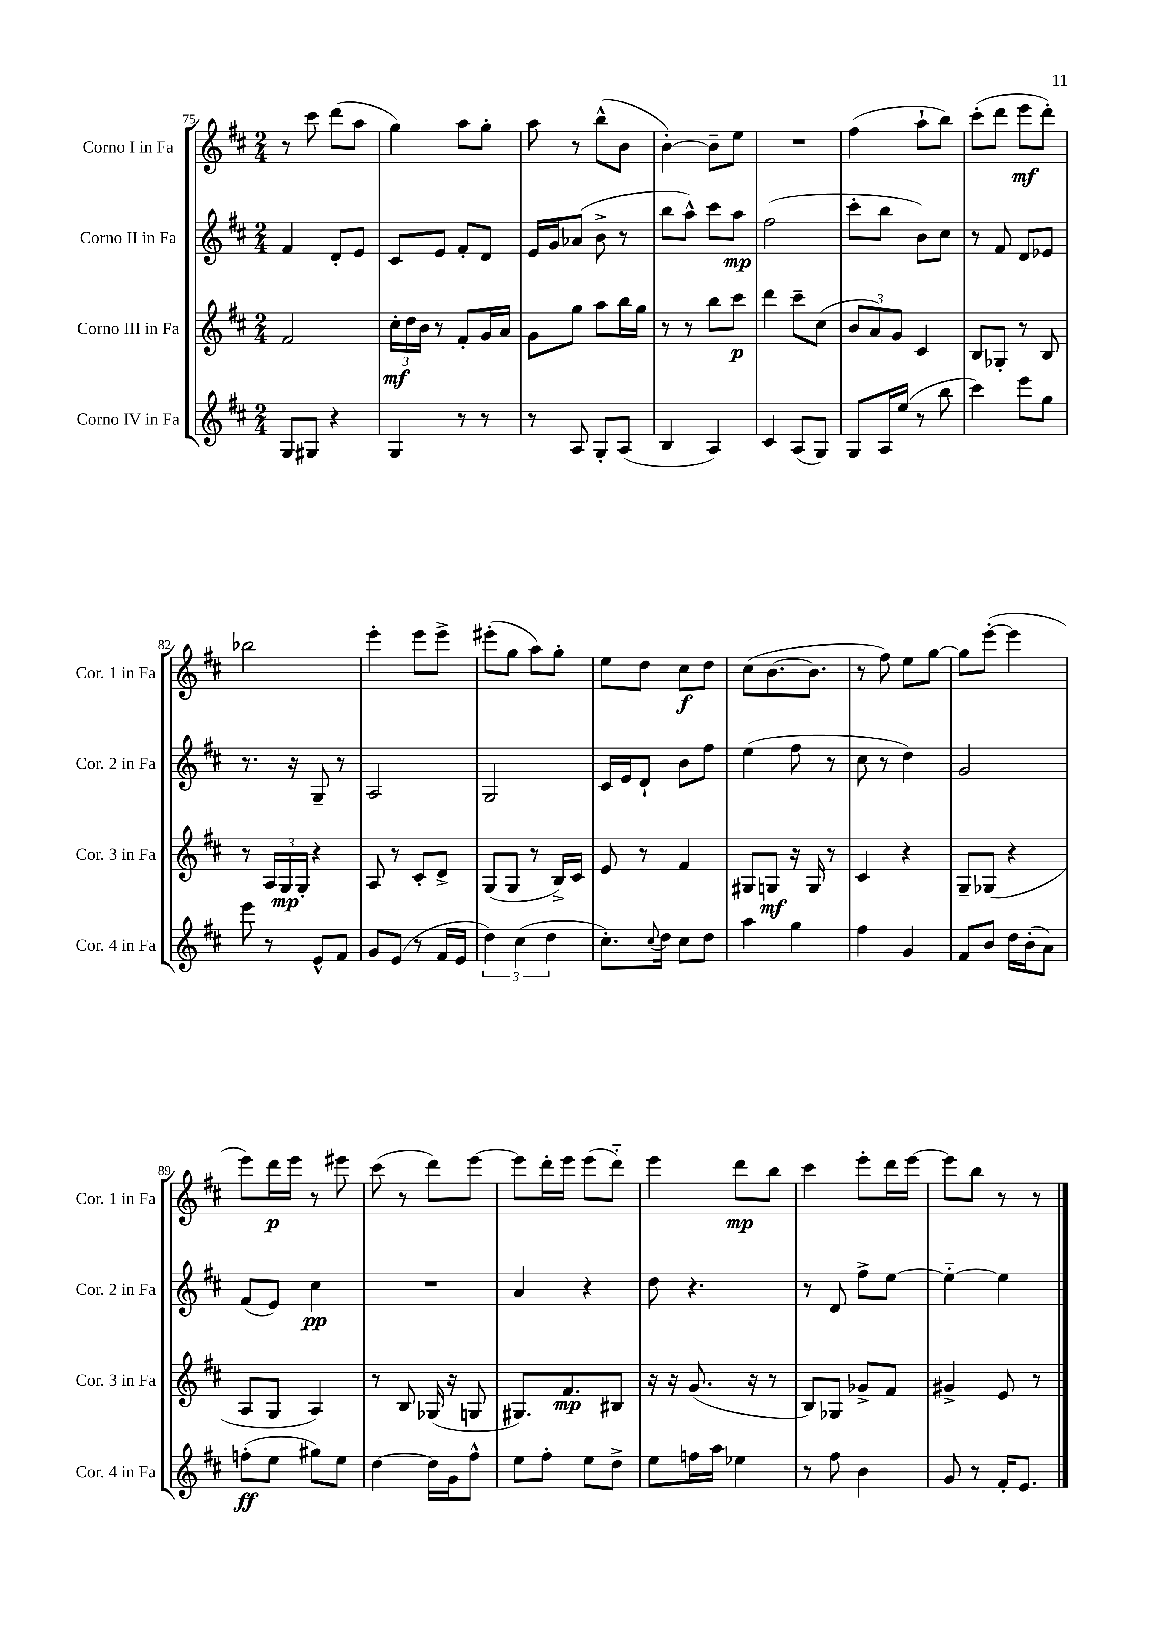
<<
\new StaffGroup <<
\new Staff = "s0" \with { instrumentName = "Corno I in Fa" shortInstrumentName = "Cor. 1 in Fa" } {
    \clef treble \key d \major \numericTimeSignature \time 2/4
    r8 cis'''8 d'''8( a''8 |
    g''4) a''8 g''8-. |
    a''8 r8 b''8-^( b'8 |
    b'4~-.) b'8-- e''8 |
    R2 |
    fis''4( a''8-! b''8) |
    cis'''8-.( d'''8 e'''8\mf d'''8-.) |
    bes''2 |
    e'''4-. e'''8 e'''8-> |
    eis'''8-.( g''8 a''8) g''8-. |
    e''8 d''8 cis''8\f d''8 |
    cis''8( b'8.~ b'8. |
    r8 fis''8) e''8 g''8~ |
    g''8 e'''8~-.( e'''4 |
    e'''8) d'''16\p e'''16 r8 eis'''8 |
    cis'''8( r8 d'''8) e'''8~ |
    e'''8 d'''16-. e'''16 e'''8( d'''8-_) |
    e'''4 d'''8\mp b''8 |
    cis'''4 e'''8-. d'''16 e'''16~ |
    e'''8 b''8 r8 r8 \bar "|." |
}
\new Staff = "s1" \with { instrumentName = "Corno II in Fa" shortInstrumentName = "Cor. 2 in Fa" } {
    \clef treble \key d \major \numericTimeSignature \time 2/4
    fis'4 d'8-. e'8 |
    cis'8 e'8 fis'8-. d'8 |
    e'16 g'16 aes'8( b'8-> r8 |
    b''8 a''8-^) cis'''8 a''8\mp |
    fis''2( |
    cis'''8-. b''8 b'8) cis''8 |
    r8 fis'8 d'8 ees'8 |
    r8. r16 g8-- r8 |
    a2 |
    g2 |
    cis'16 e'16 d'8-! b'8 fis''8 |
    e''4( fis''8 r8 |
    cis''8 r8 d''4) |
    g'2 |
    fis'8( e'8) cis''4\pp |
    R2 |
    a'4 r4 |
    d''8 r4. |
    r8 d'8 fis''8-> e''8~ |
    e''4~-_ e''4 \bar "|." |
}
\new Staff = "s2" \with { instrumentName = "Corno III in Fa" shortInstrumentName = "Cor. 3 in Fa" } {
    \clef treble \key d \major \numericTimeSignature \time 2/4
    fis'2 |
    \tuplet 3/2 { cis''16-.\mf d''16 b'16 } r8 fis'8-. g'16 a'16 |
    g'8 g''8 a''8 b''16 g''16 |
    r8 r8 b''8 cis'''8\p |
    d'''4 cis'''8-- cis''8( |
    \tuplet 3/2 { b'8 a'8) g'8 } cis'4 |
    b8 ges8-. r8 b8 |
    r8 \tuplet 3/2 { a16 g16\mp g16-. } r4 |
    a8 r8 cis'8-. d'8-> |
    g8( g8 r8 b16->) cis'16 |
    e'8 r8 fis'4 |
    gis8 g8\mf r16 g16 r8 |
    cis'4 r4 |
    g8-- ges8( r4 |
    a8 g8 a4) |
    r8 b8 ges16( r16 g8 |
    gis8.) fis'8.\mp bis8 |
    r16 r16 g'8.( r16 r8 |
    b8) ges8 ges'8-> fis'8 |
    gis'4-> e'8 r8 \bar "|." |
}
\new Staff = "s3" \with { instrumentName = "Corno IV in Fa" shortInstrumentName = "Cor. 4 in Fa" } {
    \clef treble \key d \major \numericTimeSignature \time 2/4
    g8 gis8 r4 |
    g4 r8 r8 |
    r8 a8 g8-. a8( |
    b4 a4) |
    cis'4 a8( g8) |
    g8 a16 e''16( r8 b''8 |
    cis'''4) e'''8 g''8 |
    e'''8 r8 e'8-^ fis'8 |
    g'8 e'8( r8 fis'16 e'16 |
    \tuplet 3/2 { d''4) cis''4( d''4 } |
    cis''8.-.) \appoggiatura { cis''8 } d''16 cis''8 d''8 |
    a''4 g''4 |
    fis''4 g'4 |
    fis'8 b'8 d''16 b'16-.( a'8) |
    f''8-.\ff( e''8 gis''8) e''8 |
    d''4~ d''16 g'16 fis''8-^ |
    e''8 fis''8-. e''8 d''8-> |
    e''8 f''16 a''16 ees''4 |
    r8 fis''8 b'4 |
    g'8 r8 fis'16-. e'8. \bar "|." |
}
>>
>>
\layout { \context { \Score currentBarNumber = #75 } }
